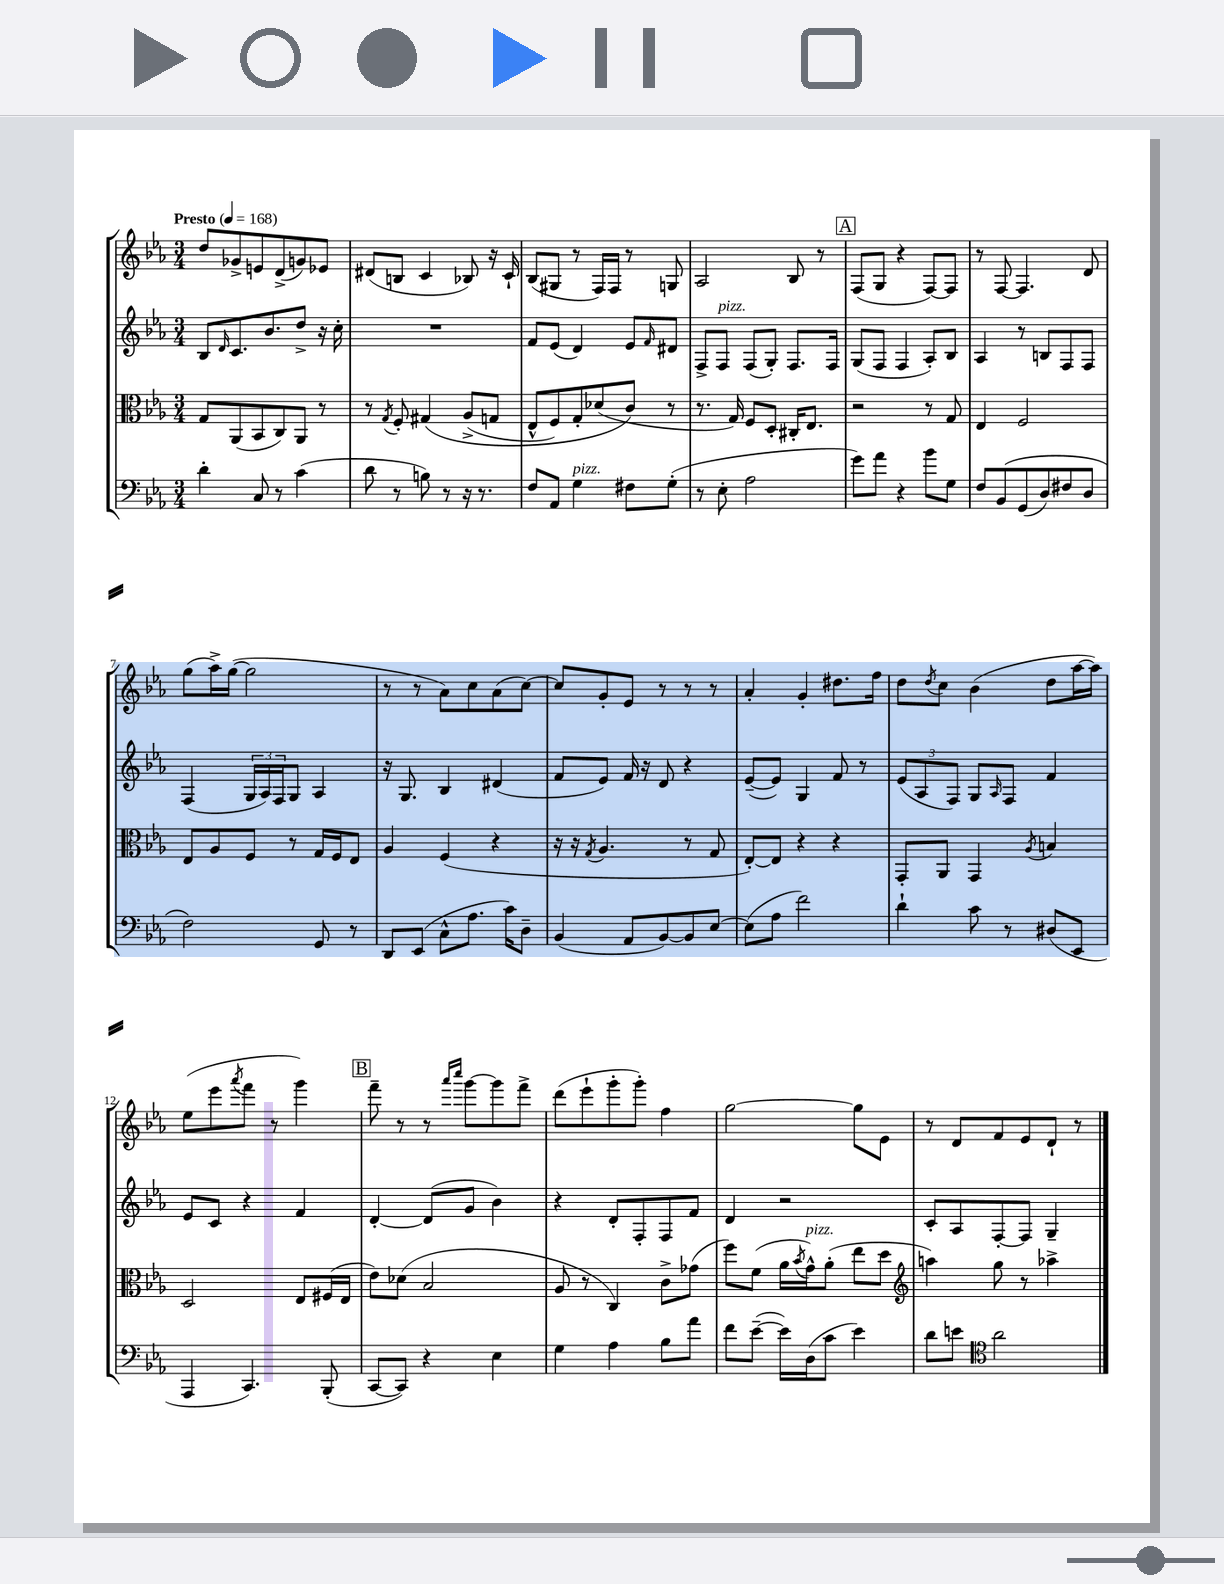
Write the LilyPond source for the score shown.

<<
\new StaffGroup <<
\new Staff = "s0" {
    \clef treble \key ees \major \numericTimeSignature \time 3/4 \tempo "Presto" 4 = 168
    d''8 ges'8-> e'8 d'8->( g'8) ees'8 |
    dis'8( b8 c'4 bes8) r16 c'16-! |
    bes8( gis8 r8 f16) f16 r8 g8 |
    aes2 bes8 r8 |
    \mark \markup { \box "A" } f8( g8 r4 f8~) f8 |
    r8 f8~ f4. d'8 |
    g''8( aes''16->) g''16~( g''2 |
    r8 r8 aes'8) c''8 aes'8( c''8~) |
    c''8 g'8-. ees'8 r8 r8 r8 |
    aes'4-. g'4-. dis''8. f''16 |
    d''8 \acciaccatura { d''8 } c''8 bes'4( d''8 aes''16~ aes''16) |
    ees''8( ees'''8 \acciaccatura { aes'''8 } f'''8 r8 g'''4) |
    \mark \markup { \box "B" } f'''8-- r8 r8 \grace { aes'''16 c''''16 } g'''8~ g'''8 f'''8-> |
    d'''8( ees'''8-! g'''8-. g'''8-.) f''4 |
    g''2~ g''8 ees'8 |
    r8 d'8 f'8 ees'8 d'8-! r8 \bar "|." |
}
\new Staff = "s1" {
    \clef treble \key ees \major \numericTimeSignature \time 3/4
    bes8 \grace { d'16 } c'8. bes'8. d''8-> r16 c''16-. |
    R2. |
    f'8 ees'8( d'4) ees'8 \grace { f'16 } dis'8 |
    f8-> f8^\markup { \italic "pizz." } f8( g8-.) f8. f16 |
    \mark \markup { \box "A" } g8( f8 f4 aes8-.) bes8 |
    aes4 r8 b8 f8 f8 |
    f4( \tuplet 3/2 { g16 aes16) f16 } g8 aes4 |
    r16 g8. bes4 dis'4( |
    f'8 ees'8) f'16 r16 d'8 r4 |
    ees'8~--( ees'8) g4 f'8 r8 |
    \tuplet 3/2 { ees'8( aes8 f8) } g8 \grace { aes16 } f8 f'4 |
    ees'8 c'8 r4 f'4 |
    \mark \markup { \box "B" } d'4~-. d'8( g'8 bes'4) |
    r4 d'8-. f8-. f8 f'8 |
    d'4 r2 |
    c'8-. aes8 f8~-. f8 g4-- \bar "|." |
}
\new Staff = "s2" {
    \clef alto \key ees \major \numericTimeSignature \time 3/4
    g8 aes,8( bes,8 c8) aes,8 r8 |
    r8 \acciaccatura { g8 } f8-. gis4\( aes8->( g8 |
    ees8-^ f8) g8-. des'8( c'8\) r8 |
    r8. g16) f8 d8-. cis16-. ees8. |
    \mark \markup { \box "A" } r2 r8 g8 |
    ees4 f2 |
    ees8 aes8 f8 r8 g16 f16 ees8 |
    aes4 f4( r4 |
    r16 r16 \acciaccatura { g8 } aes4. r8 g8 |
    ees8~-.) ees8 r4 r4 |
    g,8-. aes,8 g,4 \acciaccatura { aes8 } b4 |
    d2 ees8 fis16( ees16 |
    \mark \markup { \box "B" } ees'8) des'8( bes2 |
    aes8 r8 c4) c'8-> ges'8( |
    f''8) f'8( aes'16 \acciaccatura { bes'8 } g'16-^^\markup { \italic "pizz." }) aes'8-.( ees''8 d''8 |
    \clef treble a''4) g''8 r8 aes''4-> \bar "|." |
}
\new Staff = "s3" {
    \clef bass \key ees \major \numericTimeSignature \time 3/4
    d'4-. c8 r8 c'4( |
    d'8 r8 b8) r8 r16 r8. |
    f8 aes,8 g4^\markup { \italic "pizz." } fis8 g8-.( |
    r8 ees8-. aes2 |
    \mark \markup { \box "A" } g'8) aes'8 r4 bes'8 g8 |
    f8 bes,8\( g,8( d8) fis8 d8 |
    f2\) g,8 r8 |
    d,8 ees,8( c8-^ aes8. c'16) d8-- |
    bes,4( aes,8 bes,8~) bes,8 ees8~ |
    ees8( aes8 f'2) |
    d'4-! c'8 r8 dis8( ees,8 |
    aes,,4 c,4.) bes,,8-.( |
    \mark \markup { \box "B" } c,8~ c,8) r4 ees4 |
    g4 aes4 bes8 aes'8 |
    f'8 ees'8~--( ees'16) d16( c'8 ees'4) |
    d'8 e'8 \clef tenor aes'2 \bar "|." |
}
>>
>>
